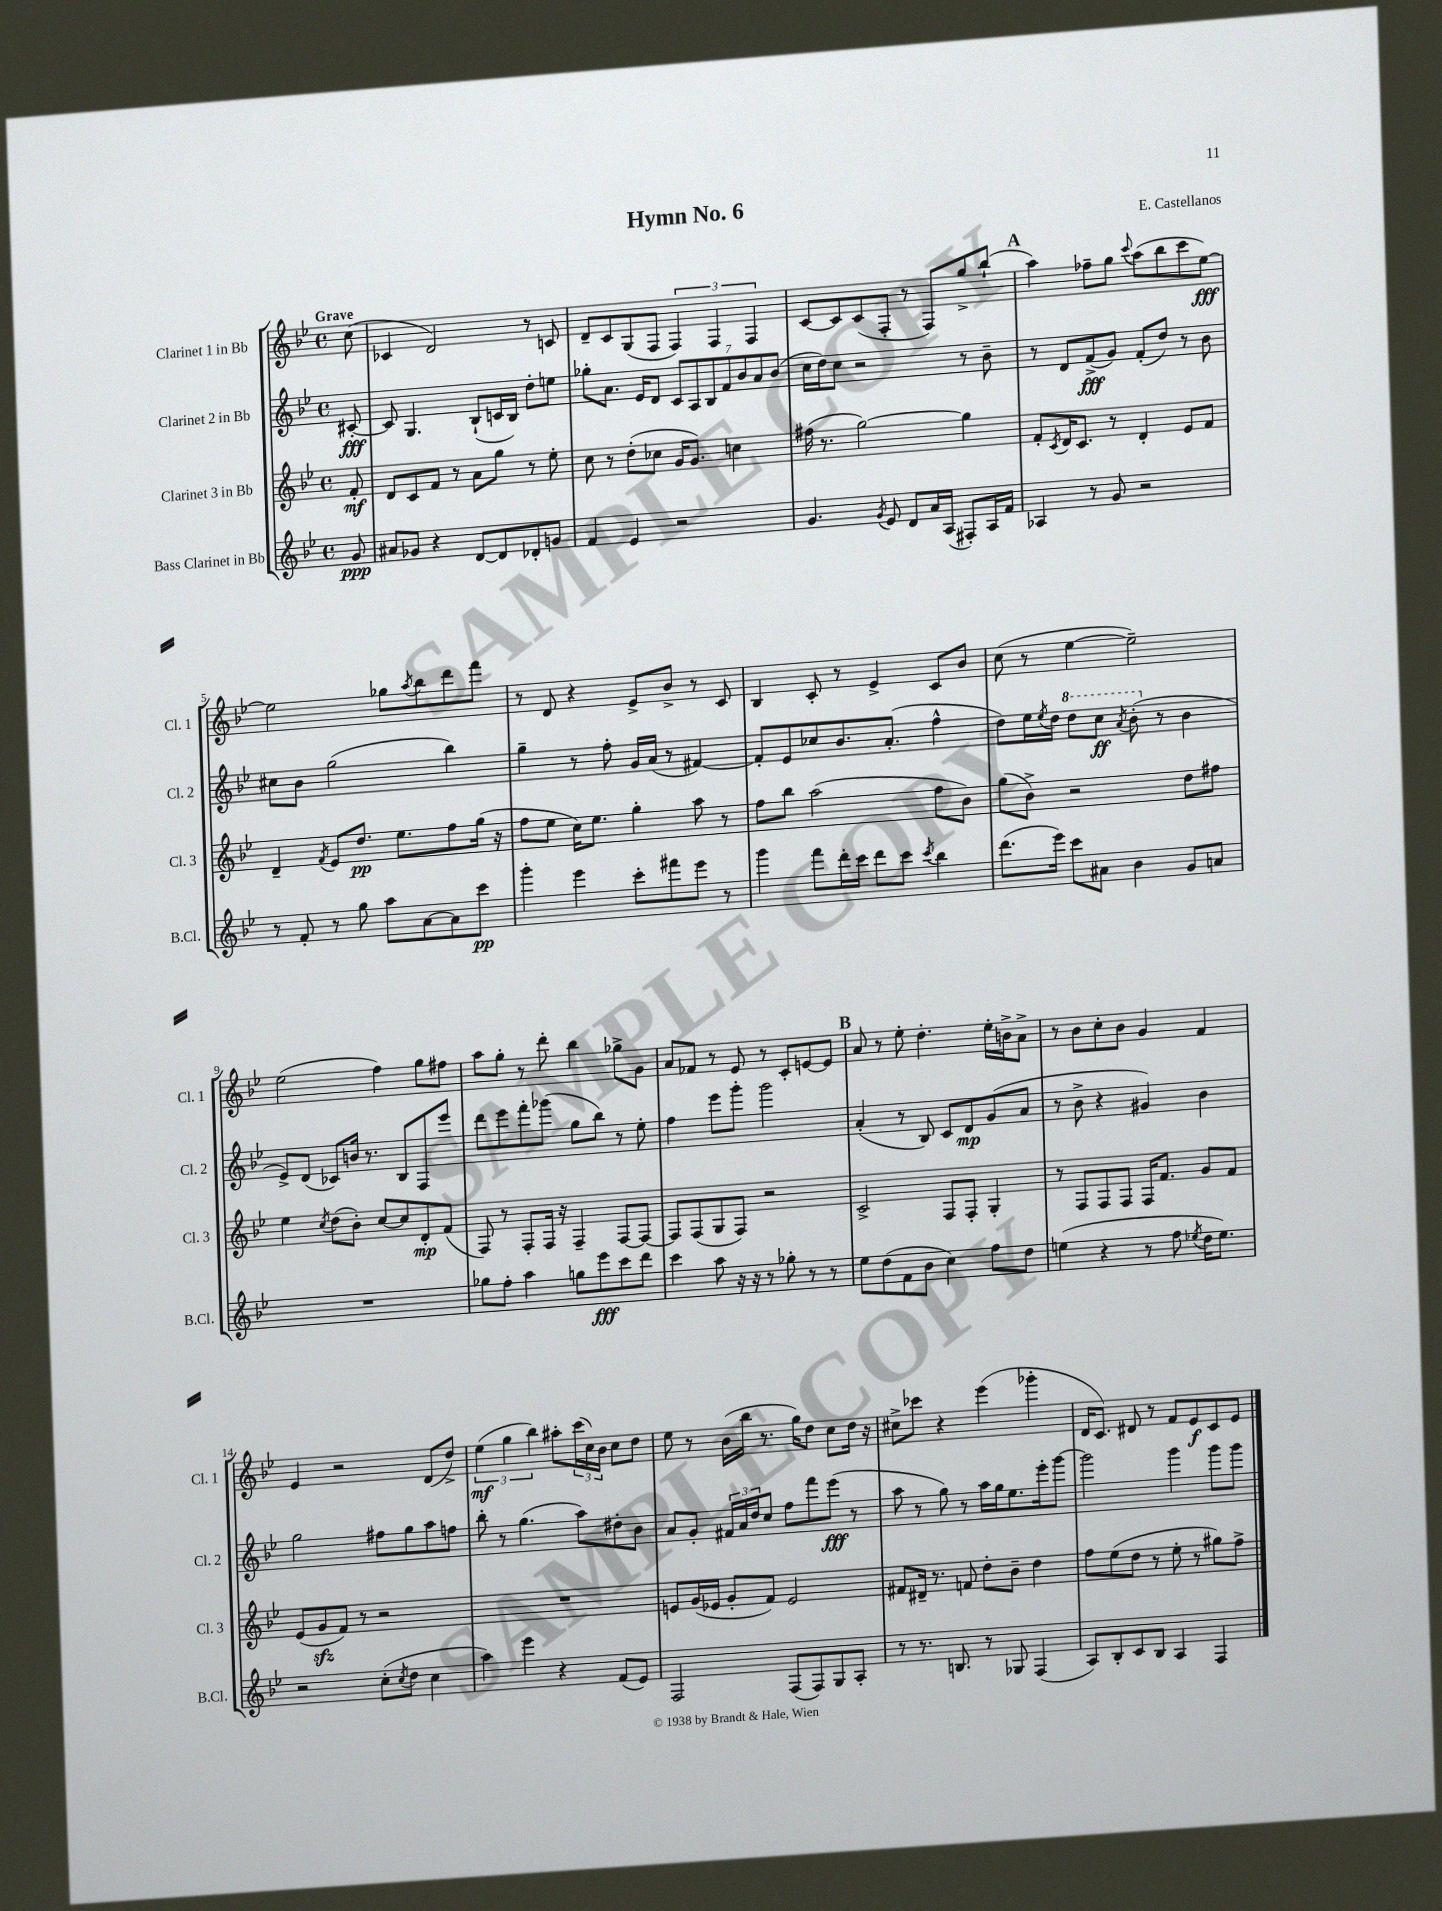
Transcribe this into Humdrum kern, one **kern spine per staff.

**kern	**dynam	**kern	**dynam	**kern	**dynam	**kern	**dynam
*part4	*part4	*part3	*part3	*part2	*part2	*part1	*part1
*staff4	*staff4	*staff3	*staff3	*staff2	*staff2	*staff1	*staff1
*I"Bass Clarinet in Bb	*	*I"Clarinet 3 in Bb	*	*I"Clarinet 2 in Bb	*	*I"Clarinet 1 in Bb	*
*I'B.Cl.	*	*I'Cl. 3	*	*I'Cl. 2	*	*I'Cl. 1	*
*clefG2	*	*clefG2	*	*clefG2	*	*clefG2	*
*k[b-e-]	*	*k[b-e-]	*	*k[b-e-]	*	*k[b-e-]	*
*M4/4	*	*M4/4	*	*M4/4	*	*M4/4	*
*met(c)	*	*met(c)	*	*met(c)	*	*met(c)	*
=	=	=	=	=	=	=	=
!	!	!	!	!	!	!LO:TX:a:B:t=Grave	!
8g/	ppp	8f'/	mf	[8c#X'/	fff	(8cc\	.
=1	=1	=1	=1	=1	=1	=1	=1
8a#X/L	.	8d/L	.	8c#/]	.	4c-X/	.
8g-X/J	.	8c/	.	4.G/	.	.	.
4r	.	8f/J	.	.	.	2d/)	.
.	.	8r	.	.	.	.	.
[8d/L	.	8a\L	.	(8B-`/L	.	.	.
8d/]	.	8gg\J	.	16cn/L	.	.	.
.	.	.	.	16B-/JJ)	.	.	.
8d-X'/	.	8r	.	8dd'\L	.	8r	.
8gn/J	.	8ee-'\	.	8een\J	.	8cn/	.
=2	=2	=2	=2	=2	=2	=2	=2
4f/	.	8cc\	.	8gg-X'\L	.	8d~/L	.
.	.	8r	.	8.a\J	.	8c/	.
4e-/	.	(8dd'\L	.	.	.	(8G/	.
.	.	.	.	16e-/KL	.	.	.
.	.	8cc-X\J	.	8d/J	.	8F/J	.
2r	.	16g/KL	.	14c/L	.	6F/)	.
.	.	8.g/J)	.	.	.	.	.
.	.	.	.	14A/	.	.	.
.	.	.	.	14B-/	.	.	.
.	.	.	.	.	.	6F/	.
.	.	.	.	14f/	.	.	.
.	.	4ccn\	.	.	.	.	.
.	.	.	.	14b-/	.	.	.
.	.	.	.	.	.	6F/	.
.	.	.	.	14a/	.	.	.
.	.	.	.	(14b-/J	.	.	.
=3	=3	=3	=3	=3	=3	=3	=3
4.g/	.	(16ff#X\	.	16cc\LL	.	[8c/L	.
.	.	8.r	.	16dd\J)	.	.	.
.	.	.	.	8cc\J	.	8c/]	.
.	.	[2gg\)	.	2r	.	(8c/	.
8qg/	.	.	.	.	.	.	.
8e-/	.	.	.	.	.	8F'/J	.
8d/L	.	.	.	.	.	8r	.
16a/L	.	.	.	.	.	8F/L)	.
(16A/JJ	.	.	.	.	.	.	.
8F#X'/L)	.	4gg\]	.	8r	.	8gg^/	.
16A/L	.	.	.	8b-~\	.	(8bb-`/J	.
16f/JJ	.	.	.	.	.	.	.
!!LO:REH:place=s1:t=A
=4	=4	=4	=4	=4	=4	=4	=4
4A-X/	.	8f'/L	.	8r	.	4aa\)	.
.	.	8qc/	.	.	.	.	.
.	.	16d/K	.	8d/L	.	.	.
.	.	8.c/J	.	.	.	.	.
8r	.	.	.	(8f^/	fff	8ff-X~\L	.
8g/	.	8r	.	8g/J)	.	8gg\J	.
.	.	.	.	.	.	8qqccc/	.
2r	.	4d'/	.	(8f'/L	.	(8aa\L	.
.	.	.	.	8dd/J)	.	8bb-\	.
.	.	8e-/L	.	8r	.	8ccc\	.
.	.	8f/J	.	8b-\	.	[8ee-\J)	fff
!!LO:LB:g=z
=5	=5	=5	=5	=5	=5	=5	=5
8r	.	4d~/	.	8cc#X\L	.	2ee-\]	.
8f'/	.	.	.	8b-\J	.	.	.
.	.	8qf/	.	.	.	.	.
8r	.	8e-/L	.	(2gg\	.	.	.
8gg\	.	8.dd/J	pp	.	.	.	.
8aa\L	.	.	.	.	.	8gg-X\L	.
.	.	8.ee-\L	.	.	.	.	.
.	.	.	.	.	.	8qaa/	.
[8a\	.	.	.	.	.	8bb-\	.
8a\]	.	8ff\	.	4bb-\)	.	8ddd\	.
8ccc\J	pp	(16gg\Jk	.	.	.	8fff\J	.
.	.	16r	.	.	.	.	.
=6	=6	=6	=6	=6	=6	=6	=6
4ggg'\	.	8ff\L	.	4gg~\	.	8r	.
.	.	8ee-\J	.	.	.	8d/	.
4eee-\	.	16cc\KL)	.	8r	.	4r	.
.	.	8.ee-\J	.	.	.	.	.
.	.	.	.	8ff'\	.	.	.
8ccc'\L	.	4gg'\	.	16g/LL	.	8e-^/L	.
.	.	.	.	(16a/JJ	.	.	.
8fff#X\	.	.	.	8r	.	8b-^/J	.
8eee-\J	.	8aa\	.	[4f#X/)	.	8r	.
8r	.	8r	.	.	.	8c/	.
=7	=7	=7	=7	=7	=7	=7	=7
4ggg\	.	8ff\L	.	8f#'/L]	.	4B-/	.
.	.	8bb-\J	.	8e-/	.	.	.
8fff\L	.	(2aa\	.	8cc-X/	.	8c'/	.
16ddd'\L	.	.	.	8.b-/	.	8r	.
16ccc\JJ	.	.	.	.	.	.	.
8ddd\L	.	.	.	.	.	4e-^/	.
.	.	.	.	(8.a'/J	.	.	.
8ccc\J	.	.	.	.	.	.	.
8qccc/	.	.	.	.	.	.	.
4bb-\	.	8ff\L	.	4ff^^\	.	8c/L	.
.	.	8b-\J)	.	.	.	8b-/J	.
=8	=8	=8	=8	=8	=8	=8	=8
(8.ddd\L	.	(8gg\L	.	8dd\L)	.	(8cc\	.
.	.	8b-^\J)	.	16ee-\L	.	8r	.
.	.	.	.	8qee-/	.	.	.
16eee-\Jk)	.	.	.	16dd\JJ	.	.	.
*	*	*	*	*8va	*	*	*
8ccc\L	.	2r	.	8ddd\L	.	[4ee-\	.
8a#X\J	.	.	.	8ccc\J	ff	.	.
.	.	.	.	8qaa/	.	.	.
4b-\	.	.	.	(8bb-'\	.	2ee-~\])	.
*	*	*	*	*X8va	*	*	*
.	.	.	.	8r	.	.	.
8g/L	.	8dd\L	.	4b-\	.	.	.
8an/J	.	8ff#X\J	.	.	.	.	.
!!LO:LB:g=z
=9	=9	=9	=9	=9	=9	=9	=9
1r	.	4ee-\	.	8e-^/L)	.	(2ee-\	.
.	.	.	.	(8d/J	.	.	.
.	.	8qcc/	.	.	.	.	.
.	.	(8dd\L	.	8c-X/L)	.	.	.
.	.	8b-'\J)	.	16bn/Jk	.	.	.
.	.	.	.	8.r	.	.	.
.	.	[8cc/L	.	.	.	4ff\)	.
.	.	8cc/]	.	8B-/L	.	.	.
.	.	8d'/	mp	8F/	.	8gg\L	.
.	.	(8f/J	.	8eee-/J	.	8ff#X\J	.
=10	=10	=10	=10	=10	=10	=10	=10
8gg-X\L	.	8F/)	.	8ddd\L	.	8aa\L	.
8ff'\J	.	8r	.	8eee-\	.	8gg'\J	.
4aa\	.	8F'/L	.	8fff'\	.	8r	.
.	.	16F/Jk	.	(8ggg-X\J	.	8ddd'\	.
.	.	16r	.	.	.	.	.
8ggn\L	.	4F~/	.	8gg\L	.	4bb-\	.
8eee-\	fff	.	.	8bb-\J)	.	.	.
8ccc\	.	[8F/L	.	8r	.	8gg-X^\L	.
8ddd\J	.	8F/J_	.	8ee-'\	.	8g\J	.
=11	=11	=11	=11	=11	=11	=11	=11
4ccc\	.	8F/L]	.	4ff\	.	8a/L	.
.	.	(8F/	.	.	.	8f-X/J	.
8aa\	.	8G/	.	8eee-\L	.	8r	.
16r	.	8F/J)	.	8ggg'\J	.	8e-/	.
16r	.	.	.	.	.	.	.
8r	.	2r	.	2ggg\	.	8r	.
8gg-X'\	.	.	.	.	.	8c'/L	.
8r	.	.	.	.	.	[8en/	.
8r	.	.	.	.	.	8e/J]	.
!!LO:REH:place=s1:t=B
=12	=12	=12	=12	=12	=12	=12	=12
8ee-\L	.	2c^/	.	(4a'/	.	8a/	.
(8dd\	.	.	.	.	.	8r	.
8f\	.	.	.	8r	.	8ee-'\	.
8b-\J	.	.	.	8B-/)	.	4.dd'\	.
4cc\)	.	8F/L	.	8c/L	.	.	.
.	.	8F'/J	.	8d/	mp	.	.
8ff\L	.	4G'/	.	(8g/	.	16ee-'\LL	.
.	.	.	.	.	.	16bn^\J	.
8dd\J	.	.	.	8a/J	.	8a^\J	.
=13	=13	=13	=13	=13	=13	=13	=13
(4een\	.	8r	.	8r	.	8r	.
.	.	8F/L	.	8b-^\	.	8b-\L	.
4r	.	8F/	.	4r	.	8cc'\	.
.	.	8F/J	.	.	.	8b-\J	.
8r	.	16F/KL	.	4g#X/)	.	4g/	.
.	.	8.f/J	.	.	.	.	.
8ff\	.	.	.	.	.	.	.
8qee-X/	.	.	.	.	.	.	.
16dd\KL	.	8g/L	.	4b-\	.	4f/	.
8.ee-\J)	.	.	.	.	.	.	.
.	.	8f/J	.	.	.	.	.
!!LO:LB:g=z
=14	=14	=14	=14	=14	=14	=14	=14
2r	.	(8e-/L	.	2gg\	.	4e-/	.
.	.	8gzz/	.	.	.	.	.
.	.	8f/J)	.	.	.	2r	.
.	.	8r	.	.	.	.	.
(8cc'\L	.	2r	.	8ff#X\L	.	.	.
8qcc/	.	.	.	.	.	.	.
8dd\J	.	.	.	8gg\	.	.	.
4cc\	.	.	.	8aa\	.	(8d/L	.
.	.	.	.	8ffn\J	.	8dd^/J)	.
=15	=15	=15	=15	=15	=15	=15	=15
4aa\)	.	1r	.	8bb-'\	.	(6ee-\	mf
.	.	.	.	8r	.	.	.
.	.	.	.	.	.	6gg\	.
4eee-\	.	.	.	(4.gg\	.	.	.
.	.	.	.	.	.	6bb-\)	.
4r	.	.	.	.	.	8aa#X'\L	.
.	.	.	.	8aa\L)	.	(24ccc\L	.
.	.	.	.	.	.	24cc\)	.
.	.	.	.	.	.	24b-\JJ	.
(8f/L	.	.	.	8dd#X'\	.	8cc\L	.
8e-/J)	.	.	.	8b-\J	.	8dd\J	.
=16	=16	=16	=16	=16	=16	=16	=16
2F/	.	8en/L	.	8a/L	.	8ee-\	.
.	.	(16g/L	.	8g'/J	.	8r	.
.	.	16e-X/JJ	.	.	.	.	.
.	.	8g'/L	.	24f#X/LL	.	(16b-\LL	.
.	.	.	.	24a/	.	.	.
.	.	.	.	.	.	16bb-\JJ	.
.	.	.	.	24dd/J	.	.	.
.	.	8f/J)	.	8cc/J	.	8.r	.
(8F/L	.	2e-/	.	8ff\L	.	.	.
.	.	.	.	.	.	16gg\KL)	.
8F/)	.	.	.	8fff\	.	8dd\J	.
8G/	.	.	.	(8eee-\J	fff	8cc\L	.
8A'/J	.	.	.	8r	.	16dd\Jk	.
.	.	.	.	.	.	16r	.
=17	=17	=17	=17	=17	=17	=17	=17
8r	.	8f#X/L	.	8aa\	.	8cc#X^\L	.
8.r	.	16d#X~/Jk	.	8r	.	8ccc-X\J	.
.	.	8.r	.	.	.	.	.
.	.	.	.	8gg\)	.	4r	.
8.Bn/	.	.	.	.	.	.	.
.	.	8fn/	.	8r	.	.	.
8r	.	8dd'\L	.	16aa\LL	.	(4eee-\	.
.	.	.	.	16gg\J	.	.	.
8G-X/	.	8b-~\J	.	8.ee-\	.	.	.
(4F/	.	4dd\	.	.	.	4ggg-X'\	.
.	.	.	.	16eee-'\k	.	.	.
.	.	.	.	[8ggg\J	.	.	.
=18	=18	=18	=18	=18	=18	=18	=18
8A/L)	.	8ff\L	.	2ggg\]	.	16d/KL	.
.	.	.	.	.	.	8.c/J)	.
8B-'/	.	(8ee-\	.	.	.	.	.
8c/	.	8dd\J	.	.	.	8d#X/	.
8B-/J	.	8r	.	.	.	8r	.
4A/	.	8ee-'\	.	4ggg\	.	8f/L	.
.	.	8r	.	.	.	8e-/	f
4F/	.	8gg#X\L)	.	8ggg\L	.	8c/	.
.	.	8ff^\J	.	8ggg\J	.	8e-/J	.
==	==	==	==	==	==	==	==
*-	*-	*-	*-	*-	*-	*-	*-
